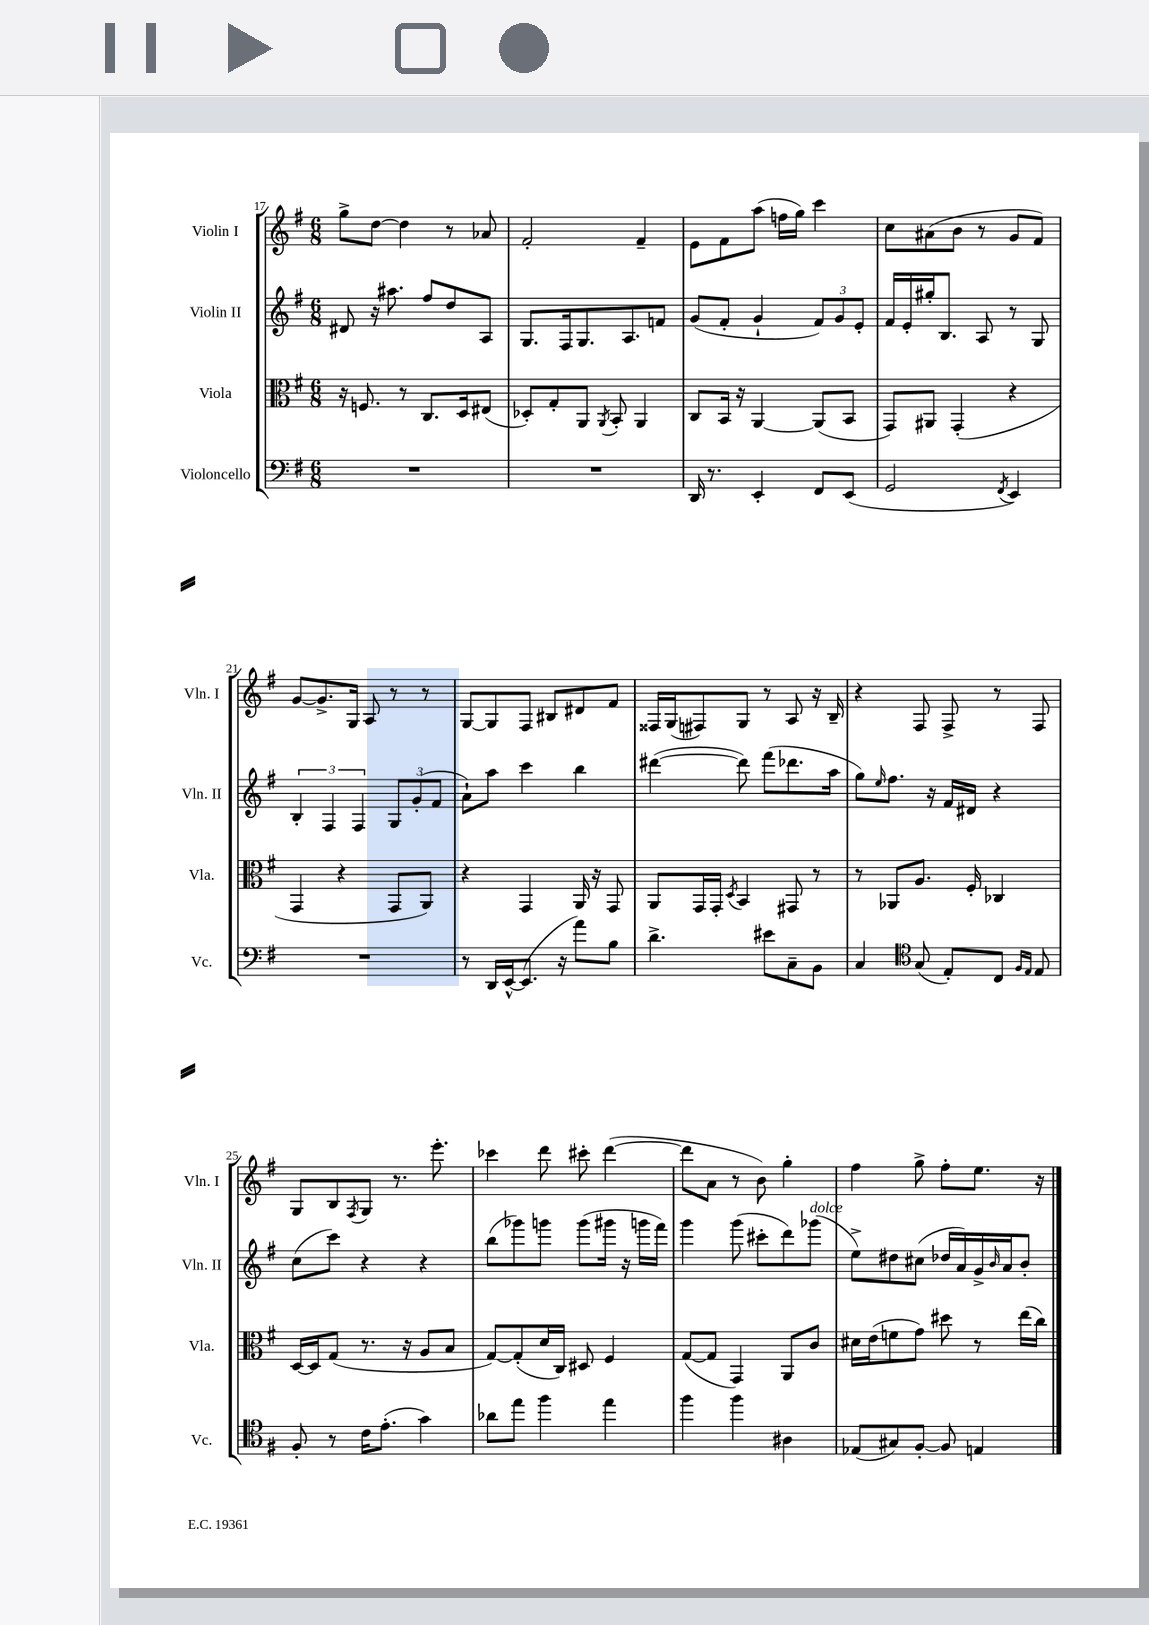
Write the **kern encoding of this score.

**kern	**kern	**kern	**kern
*staff4	*staff3	*staff2	*staff1
*clefF4	*clefC3	*clefG2	*clefG2
*k[f#]	*k[f#]	*k[f#]	*k[f#]
*M6/8	*M6/8	*M6/8	*M6/8
2.r	16r	8d#/	8gg^\L
.	8.F/	.	.
.	.	16r	[8dd\J
.	.	8.aa#\	.
.	8r	.	4dd\]
.	8.C/L	8ff#/L	.
.	.	8dd/	8r
.	16D/k	.	.
.	(8E#/J	8A/J	8a-/
=	=	=	=
2.r	8D-'/L)	8.G/L	2f#'/
.	8G'/	.	.
.	.	16F#/k	.
.	8AA/J	8.G/	.
.	8qAA/	.	.
.	8BB'/	.	.
.	.	8.A/	.
.	4AA/	.	4f#~/
.	.	8f/J	.
=	=	=	=
16DD/	8C/L	(8g/L	8e\L
8.r	.	.	.
.	16BB/Jk	8f#'/J	8f#\
.	16r	.	.
4EE'/	[4AA/	4g`/	(8aa\J
.	.	.	16ff\LL
.	.	.	16gg\JJ)
8FF#/L	(8AA/]L	12f#/L)	4ccc\
.	.	12g/	.
(8EE/J	8BB/J	.	.
.	.	12e'/J	.
=	=	=	=
2GG/	8GG/L)	16f#/LL	8cc\L
.	.	16e'/	.
.	8AA#/J	16gg#'/J	(8a#\
.	.	8.B/J	.
.	(4GG'/	.	8b\J
.	.	8A/	8r
8qFF#/	.	.	.
4EE/)	4r	8r	8g/L
.	.	8G/	8f#/J)
=	=	=	=
2.r	4GG/	6B'/	[8g/L
.	.	.	8.g^/]
.	.	6F#/	.
.	4r	.	.
.	.	.	16G/Jk
.	.	6F#/	.
.	.	.	8A/
.	8GG/L	12G/L	8r
.	.	(12g'/	.
.	8AA/J)	.	8r
.	.	12f#/J	.
=	=	=	=
8r	4r	8a`\L)	[8G/L
16DD/LL	.	8aa\J	8G/]
[16EE^^/J	.	.	.
(8.EE/]J	4GG/	4ccc\	8F#/J
.	.	.	8B#/L
16r	.	.	.
8a\L)	16AA/	4bb\	8d#/
.	16r	.	.
8B\J	8GG/	.	8f#/J
=	=	=	=
4.d^\	8AA/L	([4ddd#\	16F##/LL
.	.	.	(16G/J
.	16GG/L	.	8F#/)
.	16GG'/JJ	.	.
.	8qD/	.	.
.	4BB/	8ddd#\])	8G/J
8e#\L	.	(8fff#\L	8r
8C~\	8GG#/	8.ddd-\	8A/
8BB\J	8r	.	16r
.	.	16aa\Jk	16B~/
=	=	=	=
4C/	8r	8gg\L)	4r
.	.	16qqee/	.
.	8AA-/L	8.ff#\J	.
*clefC4	*	*	*
(8G/	8.A/J	.	8F#/
.	.	16r	.
8E'/L)	.	16f#/LL	8F#^/
.	16F#'/	16d#/JJ	.
8C/J	4C-/	4r	8r
16qqF#/LL	.	.	.
16qqE/JJ	.	.	.
8E/	.	.	8F#/
=	=	=	=
8F#'/	[16D/LL	(8cc\L	8G/L
.	16D/]J	.	.
8r	(8G/J	8ccc\J)	8B/
.	.	.	8qF#/
16c\LK	8.r	4r	8G/J
(8.e'\J	.	.	.
.	.	.	8.r
.	16r	.	.
4g\)	8A/L	4r	.
.	.	.	8.eee'\
.	8B/J	.	.
=	=	=	=
8a-\L	[8G/L)	(8bb\L	4ccc-\
8ee\J	(8G'/]	8ggg-\)	.
4ff#\	16d/L	8ggg\J	8ddd\
.	16C/JJ)	.	.
.	8D#/	(8ggg\L	8ccc#'\
4ee\	4F#/	16ggg#\Jk	([4ddd\
.	.	16r	.
.	.	16ggg\LL	.
.	.	16fff#\JJ)	.
=	=	=	=
4ff#\	([8G/L	4ggg\	8ddd\]L
.	8G/]J	.	8a\J
4ff#\	4GG/)	(8ggg\	8r
.	.	8ccc#'\L	8b\)
4A#\	8AA/L	8ddd\)	4gg'\
.	8c/J	(8ggg-\J	.
=	=	=	=
(8E-/L	16d#\LL	8ee^\L)	4ff#\
.	(16e\J	.	.
8G#/)	8f\	8dd#\	.
[8F#'/J	8g\J)	(8cc#\J	8gg^\
8F#/]	8dd#\	16dd-/LL	8ff#'\L
.	.	16a/)	.
4E/	8r	16g^/	8.ee\J
.	.	16qqb/	.
.	.	16a/J	.
.	(16ee\LL	8b'/J	.
.	16cc\JJ)	.	16r
==	==	==	==
*-	*-	*-	*-
